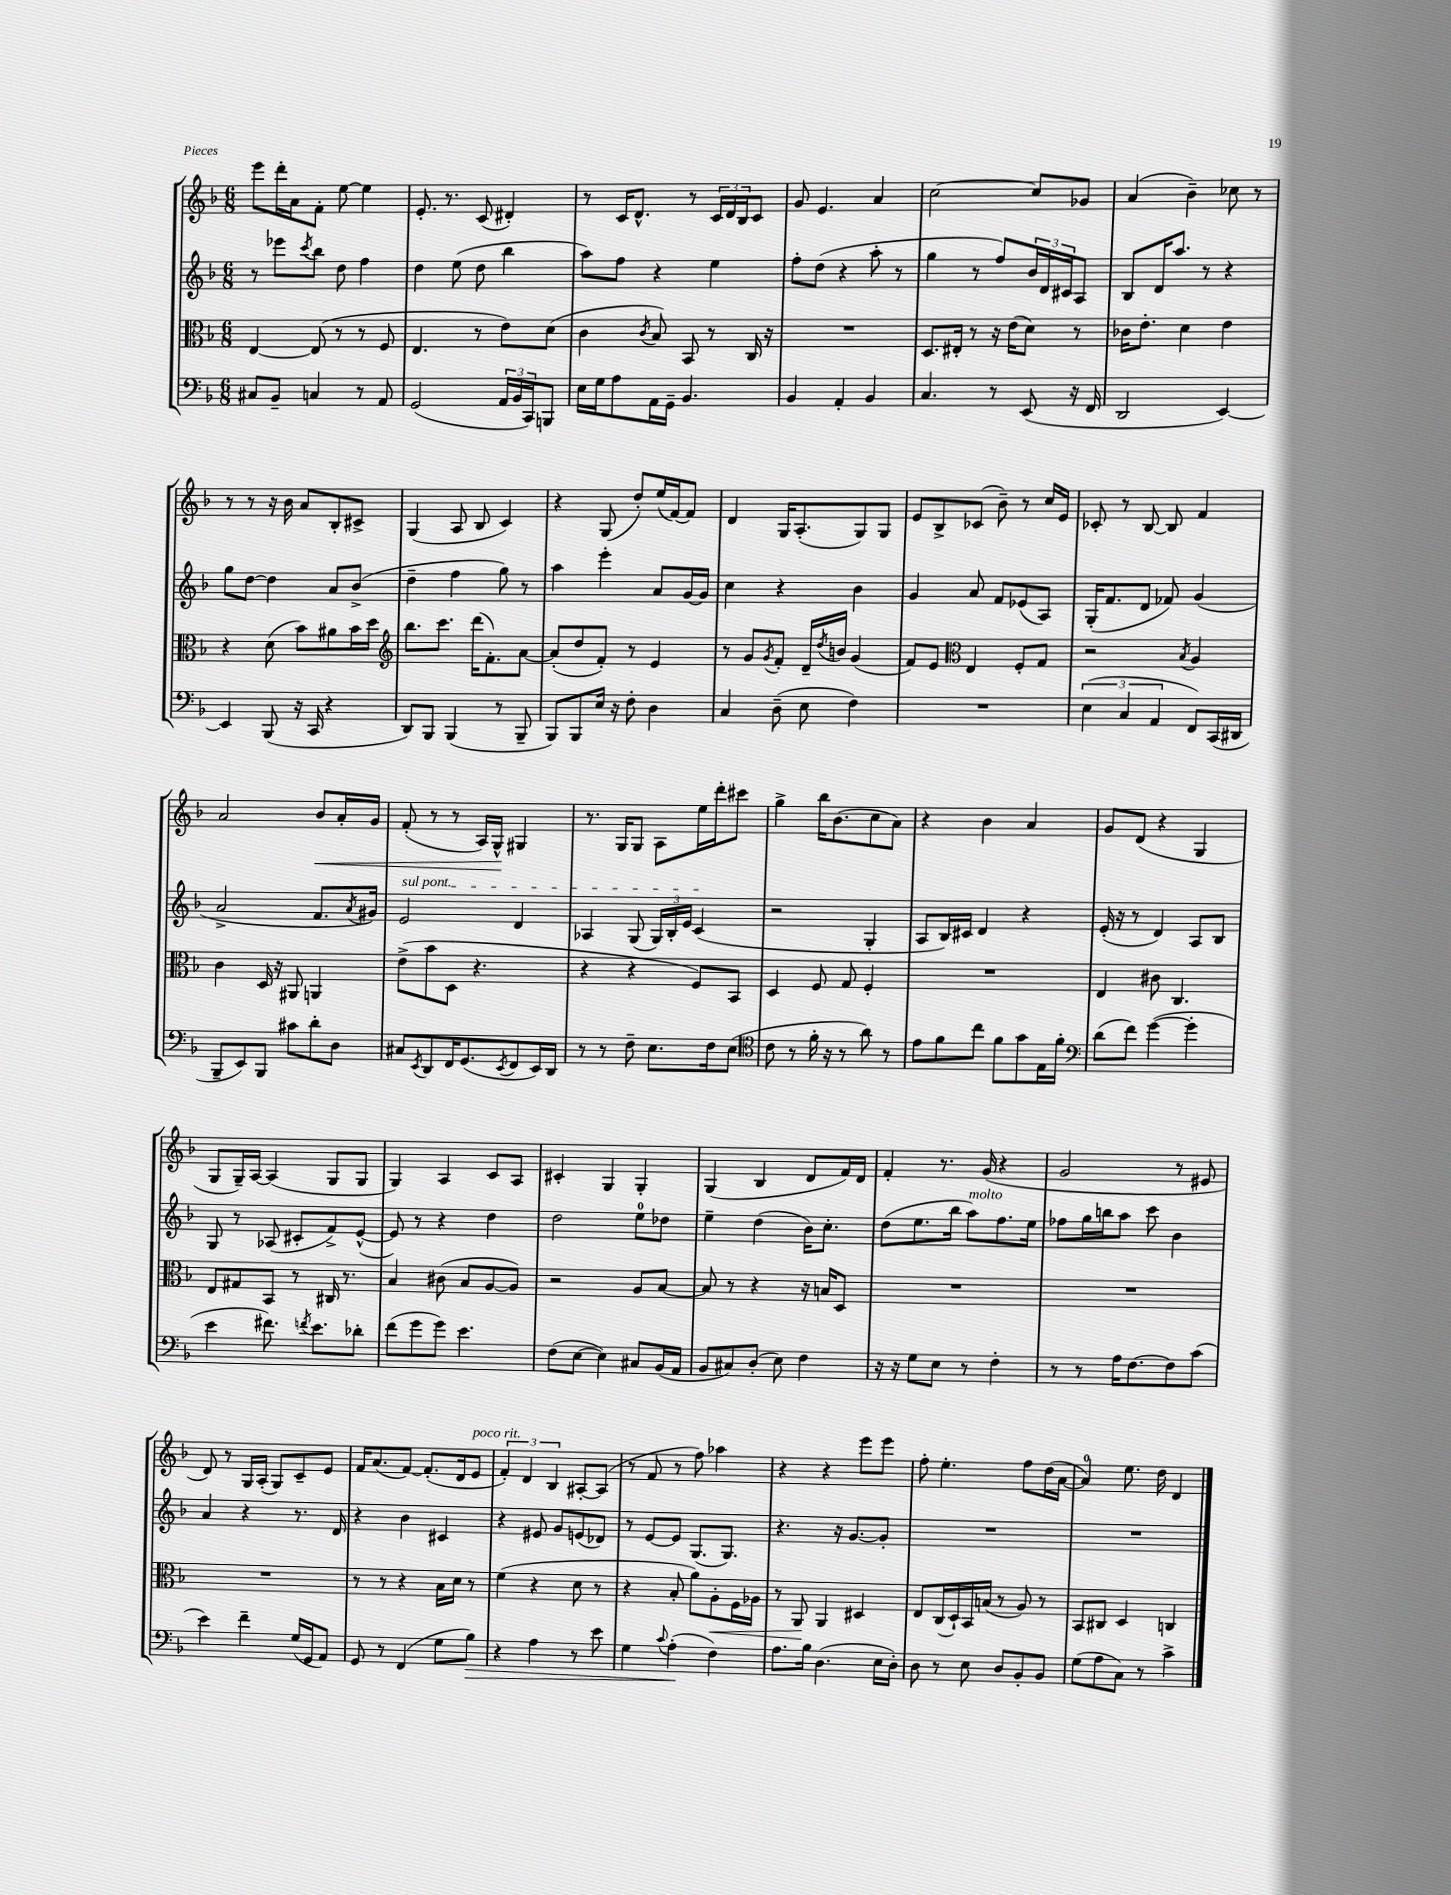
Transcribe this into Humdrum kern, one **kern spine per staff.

**kern	**dynam	**kern	**dynam	**kern	**kern	**dynam
*part4	*part4	*part3	*part3	*part2	*part1	*part1
*staff4	*staff4	*staff3	*staff3	*staff2	*staff1	*staff1
*clefF4	*	*clefC3	*	*clefG2	*clefG2	*
*k[b-]	*	*k[b-]	*	*k[b-]	*k[b-]	*
*M6/8	*	*M6/8	*	*M6/8	*M6/8	*
=56	=56	=56	=56	=56	=56	=56
8C#X/L	.	[4E/	.	8r	8eee\L	.
8BB-~/J	.	.	.	8eee-X\L	16ddd'\L	.
.	.	.	.	.	16a\J	.
.	.	.	.	8qccc/	.	.
4Cn/	.	(8E/]	.	8bb-\J	8f'\J	.
.	.	8r	.	8dd\	[8ee\	.
8r	.	8r	.	4ff\	4ee\]	.
8AA/	.	8F/	.	.	.	.
=57	=57	=57	=57	=57	=57	=57
(2GG/	.	4.E/	.	4dd\	8.e'/	.
.	.	.	.	.	8.r	.
.	.	.	.	(8ee\	.	.
.	.	8r	.	8dd\	(8c/	.
24AA/LL	.	8e\L)	.	4bb-\	4d#X'/)	.
24BB-/	.	.	.	.	.	.
24CC/J)	.	.	.	.	.	.
8BBBn/J	.	(8d\J	.	.	.	.
=58	=58	=58	=58	=58	=58	=58
16E\LL	.	4c\	.	8aa\L)	8r	.
16G\J	.	.	.	.	.	.
8A\	.	.	.	8ff\J	16c/KL	.
.	.	.	.	.	8.d^^/J	.
.	.	8qc/	.	.	.	.
16AA\L	.	8B-/)	.	4r	.	.
16GG~\JJ	.	.	.	.	.	.
4.BB-/	.	8BB-/	.	.	8r	.
.	.	8r	.	4ee\	24c/LL	.
.	.	.	.	.	24d/	.
.	.	.	.	.	24B-/J	.
.	.	16C/	.	.	8c/J	.
.	.	16r	.	.	.	.
=59	=59	=59	=59	=59	=59	=59
4BB-/	.	2.r	.	8ff'\L	8g/	.
.	.	.	.	(8dd\J	4.e/	.
4AA'/	.	.	.	4r	.	.
4BB-/	.	.	.	8aa'\	4a/	.
.	.	.	.	8r	.	.
=60	=60	=60	=60	=60	=60	=60
4.C/	.	8.D/L	.	4gg\	[2cc\	.
.	.	16E#X'/Jk	.	.	.	.
.	.	8r	.	8r	.	.
8r	.	16r	.	8ff/L)	.	.
.	.	(16e\KL	.	.	.	.
(8EE/	.	8d\J)	.	24b-/L	8cc/L]	.
.	.	.	.	24d/	.	.
.	.	.	.	24c#X/J	.	.
16r	.	8r	.	8A/J	8g-X/J	.
16FF/	.	.	.	.	.	.
=61	=61	=61	=61	=61	=61	=61
2DD/	.	16c-X\KL	.	8B-/L	(4a/	.
.	.	8.e'\J	.	.	.	.
.	.	.	.	16d/K	.	.
.	.	.	.	8.aa/J	.	.
.	.	4d\	.	.	4b-~\)	.
.	.	.	.	8r	.	.
[4EE/)	.	4e\	.	4r	8cc-X\	.
.	.	.	.	.	8r	.
!!LO:LB:g=z
=62	=62	=62	=62	=62	=62	=62
4EE/]	.	4r	.	8gg\L	8r	.
.	.	.	.	[8dd\J	8r	.
(8BBB-/	.	(8d\	.	4dd\]	16r	.
.	.	.	.	.	16b-\	.
16r	.	8b-\L)	.	.	8a/L	.
16CC/	.	.	.	.	.	.
4r	.	8a#X\	.	8a/L	8B-'/	.
.	.	16b-\L	.	(8b-^/J	8c#X^/J	.
.	.	16dd\JJ	.	.	.	.
=63	=63	=63	=63	=63	=63	=63
*	*	*clefG2	*	*	*	*
8DD/L)	.	8.bb-\L	.	4dd~\	(4G/	.
8BBB-/J	.	.	.	.	.	.
.	.	8.ccc\J	.	.	.	.
(4BBB-/	.	.	.	4ff\	8A/	.
.	.	(16ddd\KL	.	.	8B-/	.
.	.	8.f'\)	.	.	.	.
8r	.	.	.	8gg\)	4c/)	.
8BBB-~/	.	[8a\J	.	8r	.	.
=64	=64	=64	=64	=64	=64	=64
8BBB-/L)	.	(8a'/L]	.	4aa\	4r	.
8BBB-/	.	8dd/	.	.	.	.
16E/Jk	.	8f'/J)	.	4eee'\	(8G/	.
16r	.	.	.	.	.	.
8F'\	.	8r	.	.	8dd'/L)	.
4D\	.	4e/	.	8a/L	(16ee/L	.
.	.	.	.	.	[16f/J)	.
.	.	.	.	[16g/L	8f/J]	.
.	.	.	.	16g/JJ]	.	.
=65	=65	=65	=65	=65	=65	=65
4C/	.	8r	.	4cc\	4d/	.
.	.	8g/L	.	.	.	.
.	.	8qg/	.	.	.	.
(8D~\	.	8f'/J	.	4r	16G/KL	.
.	.	.	.	.	(8.A'/	.
8E\	.	16d~/LL	.	.	.	.
.	.	8qdd/	.	.	.	.
.	.	16bn/JJ	.	.	.	.
4F\)	.	(4g/	.	4b-\	8G/)	.
.	.	.	.	.	8G/J	.
=66	=66	=66	=66	=66	=66	=66
2.r	.	8f/L)	.	4g/	8e/L	.
.	.	8e/J	.	.	8B-^/	.
*	*	*clefC3	*	*	*	*
.	.	4E/	.	8a/	(8c-X/J	.
.	.	.	.	8f/L	8b-~\)	.
.	.	8F'/L	.	(8e-X/	8r	.
.	.	8G/J	.	8A/J)	16cc/LL	.
.	.	.	.	.	16e/JJ	.
=67	=67	=67	=67	=67	=67	=67
(6E\	.	2r	.	(16G'/KL	8c-X'/	.
.	.	.	.	8.f/	.	.
.	.	.	.	.	8r	.
6C/	.	.	.	.	.	.
.	.	.	.	8d/J	[8B-/	.
6AA/	.	.	.	.	.	.
.	.	.	.	8f-X/)	8B-/]	.
.	.	8qB-/	.	.	.	.
8FF/L)	.	4A/	.	(4g/	4f/	.
(16CC/L	.	.	.	.	.	.
16DD#X/JJ	.	.	.	.	.	.
!!LO:LB:g=z
=68	=68	=68	=68	=68	=68	=68
8BBB-~/L	.	4c\	.	2a^/	2a/	.
8EE/)	.	.	.	.	.	.
8BBB-/J	.	16D/	.	.	.	.
.	.	16r	.	.	.	.
8c#X\L	.	8AA#X/	.	.	.	.
!	!	!	!	!	!	!LO:HP:b
8d'\	.	4AAn/	.	8.f/L	8b-/L	<
8D\J	.	.	.	.	16a'/L	.
.	.	.	.	8qa/	.	.
.	.	.	.	16g#X/Jk)	16g/JJ	.
=69	=69	=69	=69	=69	=69	=69
!	!	!	!	!LO:TX:a:i:t=sul pont.	!	!
8C#X/L	.	(8e^\L	.	2e/	(8f'/	.
8qEE/	.	.	.	.	.	.
8DD/	.	8b-\	.	.	8r	.
16FF/K	.	8D\J	.	.	8r	.
(8.GG/	.	.	.	.	.	.
.	.	4.r	.	.	16A/LL)	.
.	.	.	.	.	16G^^/JJ	.
8qEE/	.	.	.	.	.	.
8FF/	.	.	.	4d/	4G#X/	[
16EE/L)	.	.	.	.	.	.
16DD/JJ	.	.	.	.	.	.
=70	=70	=70	=70	=70	=70	=70
8r	.	4r	.	4A-X/	8.r	.
8r	.	.	.	.	.	.
.	.	.	.	.	16G/KL	.
8F~\	.	4r	.	(8G/	8G/J	.
8.E\L	.	.	.	24G/LL)	8A\L	.
.	.	.	.	24B-'/	.	.
.	.	.	.	24e/JJ	.	.
.	.	8F/L)	.	(4c/	16ee\L	.
16F\k	.	.	.	.	16ddd'\J	.
(8E\J	.	8BB-/J	.	.	8ccc#X\J	.
=71	=71	=71	=71	=71	=71	=71
*clefC4	*	*	*	*	*	*
8c\	.	4D/	.	2r	4gg^\	.
8r	.	.	.	.	.	.
16f'\	.	8F/	.	.	16bb-\KL	.
16r	.	.	.	.	(8.b-\	.
8r	.	8G/	.	.	.	.
8a\)	.	4F'/	.	4G'/	8cc\	.
8r	.	.	.	.	8a\J)	.
=72	=72	=72	=72	=72	=72	=72
8e\L	.	2.r	.	8A/L	4r	.
8f\	.	.	.	16B-/L)	.	.
.	.	.	.	16c#X/JJ	.	.
8cc\J	.	.	.	4d/	4b-\	.
8f\L	.	.	.	.	.	.
8g\	.	.	.	4r	4a/	.
16E\L	.	.	.	.	.	.
16f'\JJ	.	.	.	.	.	.
=73	=73	=73	=73	=73	=73	=73
*clefF4	*	*	*	*	*	*
(8d\L	.	4E/	.	(16e'/	8g/L	.
.	.	.	.	16r	.	.
8f\J)	.	.	.	8r	(8d/J	.
([4g\	.	8c#X\	.	4d/)	4r	.
.	.	4.C/	.	.	.	.
4g'\]	.	.	.	8A/L	4G/	.
.	.	.	.	8B-/J	.	.
!!LO:LB:g=z
=74	=74	=74	=74	=74	=74	=74
4e\	.	8E/L	.	8G/	8G/L	.
.	.	8G#X/	.	8r	16G~/L)	.
.	.	.	.	.	[16A/JJ	.
8.f#X\)	.	8BB-/J	.	(8A-X/	(4A/]	.
.	.	8r	.	8c#X'/L	.	.
8qfn/	.	.	.	.	.	.
8.e\L	.	.	.	.	.	.
.	.	16C#X/	.	8f^/)	8G/L	.
.	.	8.r	.	.	.	.
8d-X'\J	.	.	.	([8e^^/J	8G/J	.
=75	=75	=75	=75	=75	=75	=75
(8f\L	.	4B-/	.	8e/])	4G/)	.
8g\	.	.	.	8r	.	.
8g\J)	.	(8c#X\	.	4r	4A/	.
4.e\	.	8B-/L	.	.	.	.
.	.	[8A/	.	4dd\	8c/L	.
.	.	8A/J])	.	.	8A/J	.
=76	=76	=76	=76	=76	=76	=76
(8F\L	.	2r	.	2dd\	4c#X'/	.
[8E\J	.	.	.	.	.	.
4E\])	.	.	.	.	4G/	.
8C#X/L	.	8A/L	.	8ee\L	4G'/	.
(16BB-/L	.	[8B-/J	.	8dd-X\J	.	.
16AA/JJ	.	.	.	.	.	.
=77	=77	=77	=77	=77	=77	=77
8BB-/L	.	8B-/]	.	4ee~\	(4G/	.
8C#X/)	.	8r	.	.	.	.
(8D'/J	.	4r	.	(4dd\	4B-/	.
8E\)	.	.	.	.	.	.
4F\	.	16r	.	16b-\KL)	8d/L	.
.	.	16Bn/KL	.	8.cc'\J	.	.
.	.	8D/J	.	.	16f/L)	.
.	.	.	.	.	16d/JJ	.
=78	=78	=78	=78	=78	=78	=78
16r	.	2.r	.	(8dd\L	4f'/	.
16r	.	.	.	.	.	.
8G\L	.	.	.	8.ee\	.	.
8E\J	.	.	.	.	8.r	.
.	.	.	.	16bb-\Jk	.	.
!	!	!	!	!LO:TX:a:i:t=molto	!	!
8r	.	.	.	8aa\L)	.	.
.	.	.	.	.	(16g/	.
4F'\	.	.	.	8.ff\	4r	.
.	.	.	.	16ee\Jk	.	.
=79	=79	=79	=79	=79	=79	=79
8r	.	2.r	.	8ff-X\L	2g/	.
8r	.	.	.	16gg\L	.	.
.	.	.	.	16bbn\J	.	.
16A\KL	.	.	.	8aa\J	.	.
[8.F\	.	.	.	.	.	.
.	.	.	.	8ccc\	.	.
8F\]	.	.	.	4b-\	8r	.
(8c\J	.	.	.	.	8e#X/	.
!!LO:LB:g=z
=80	=80	=80	=80	=80	=80	=80
4e\)	.	2.r	.	4a/	8d/)	.
.	.	.	.	.	8r	.
4f~\	.	.	.	4r	16G/LL	.
.	.	.	.	.	(16A'/JJ	.
.	.	.	.	.	8G/L)	.
(16G/LL	.	.	.	8.r	8c~/	.
16GG/J	.	.	.	.	.	.
8AA/J)	.	.	.	.	8e/J	.
.	.	.	.	16d/	.	.
=81	=81	=81	=81	=81	=81	=81
8GG/	.	8r	.	4r	16f/KL	.
.	.	.	.	.	(8.a/	.
8r	.	8r	.	.	.	.
(4FF/	.	4r	.	4b-\	[8f/J)	.
.	.	.	.	.	(8.f'/L]	.
8G\L	.	16B-\LL	.	4c#X/	.	.
.	.	16d\JJ	.	.	16d/k	.
!	!	!	!	!	!LO:TX:a:i:t=poco rit.	!
!	!LO:HP:b	!	!	!	!	!
8B-\J)	>	8r	.	.	8e/J	.
=82	=82	=82	=82	=82	=82	=82
4r	.	(4f\	.	4r	6f'/)	.
.	.	.	.	.	6d/	.
4A\	.	4r	.	8e#X/	.	.
.	.	.	.	.	6B-/	.
.	.	.	.	8g/L	.	.
8r	.	8d\	.	(8en/	[8A#X'/L	.
8e\	.	8r	.	8d-X/J)	(8A#/J]	.
=83	=83	=83	=83	=83	=83	=83
4G\	.	4r	.	8r	8r	.
.	.	.	.	[8e/L	8f/	.
8qqc/	.	.	.	.	.	.
(4A'\	.	8B-'/	.	8e/J]	8r	.
.	.	8a\L)	.	(8.G/L	8ff\)	.
!	!	!	!LO:HP:b	!	!	!
4F\)	]	8A'\	<	.	4aa-X\	.
.	.	.	.	8.G/J)	.	.
.	.	16F\L	.	.	.	.
.	.	16A-X\JJ	.	.	.	.
=84	=84	=84	=84	=84	=84	=84
8.A\L	.	8r	.	4.r	4r	.
.	.	8AA/	.	.	.	.
16B-\Jk	.	.	.	.	.	.
(4.D\	.	4AA/	[	.	4r	.
.	.	.	.	16r	.	.
.	.	.	.	[8.g/L	.	.
.	.	4D#X/	.	.	8eee\L	.
16E\LL	.	.	.	8g'/J]	8eee\J	.
16D'\JJ)	.	.	.	.	.	.
=85	=85	=85	=85	=85	=85	=85
8D\	.	8E/L	.	2.r	8ff'\	.
8r	.	(16C/L	.	.	4.ee'\	.
.	.	16D`/)	.	.	.	.
8E\	.	16BB-/	.	.	.	.
.	.	(16Bn/JJ	.	.	.	.
8D/L	.	8r	.	.	.	.
8BB-'/	.	8A/)	.	.	8ff\L	.
8BB-/J	.	8r	.	.	(16dd\L	.
.	.	.	.	.	[16a\JJ	.
=86	=86	=86	=86	=86	=86	=86
(8G\L	.	8BB-/L	.	2.r	4a/])	.
8A\	.	8C#X/J	.	.	.	.
8C\J)	.	4D/	.	.	8.ee\	.
8r	.	.	.	.	.	.
.	.	.	.	.	16dd\	.
4c^\	.	4Cn/	.	.	4d/	.
==	==	==	==	==	==	==
*-	*-	*-	*-	*-	*-	*-
